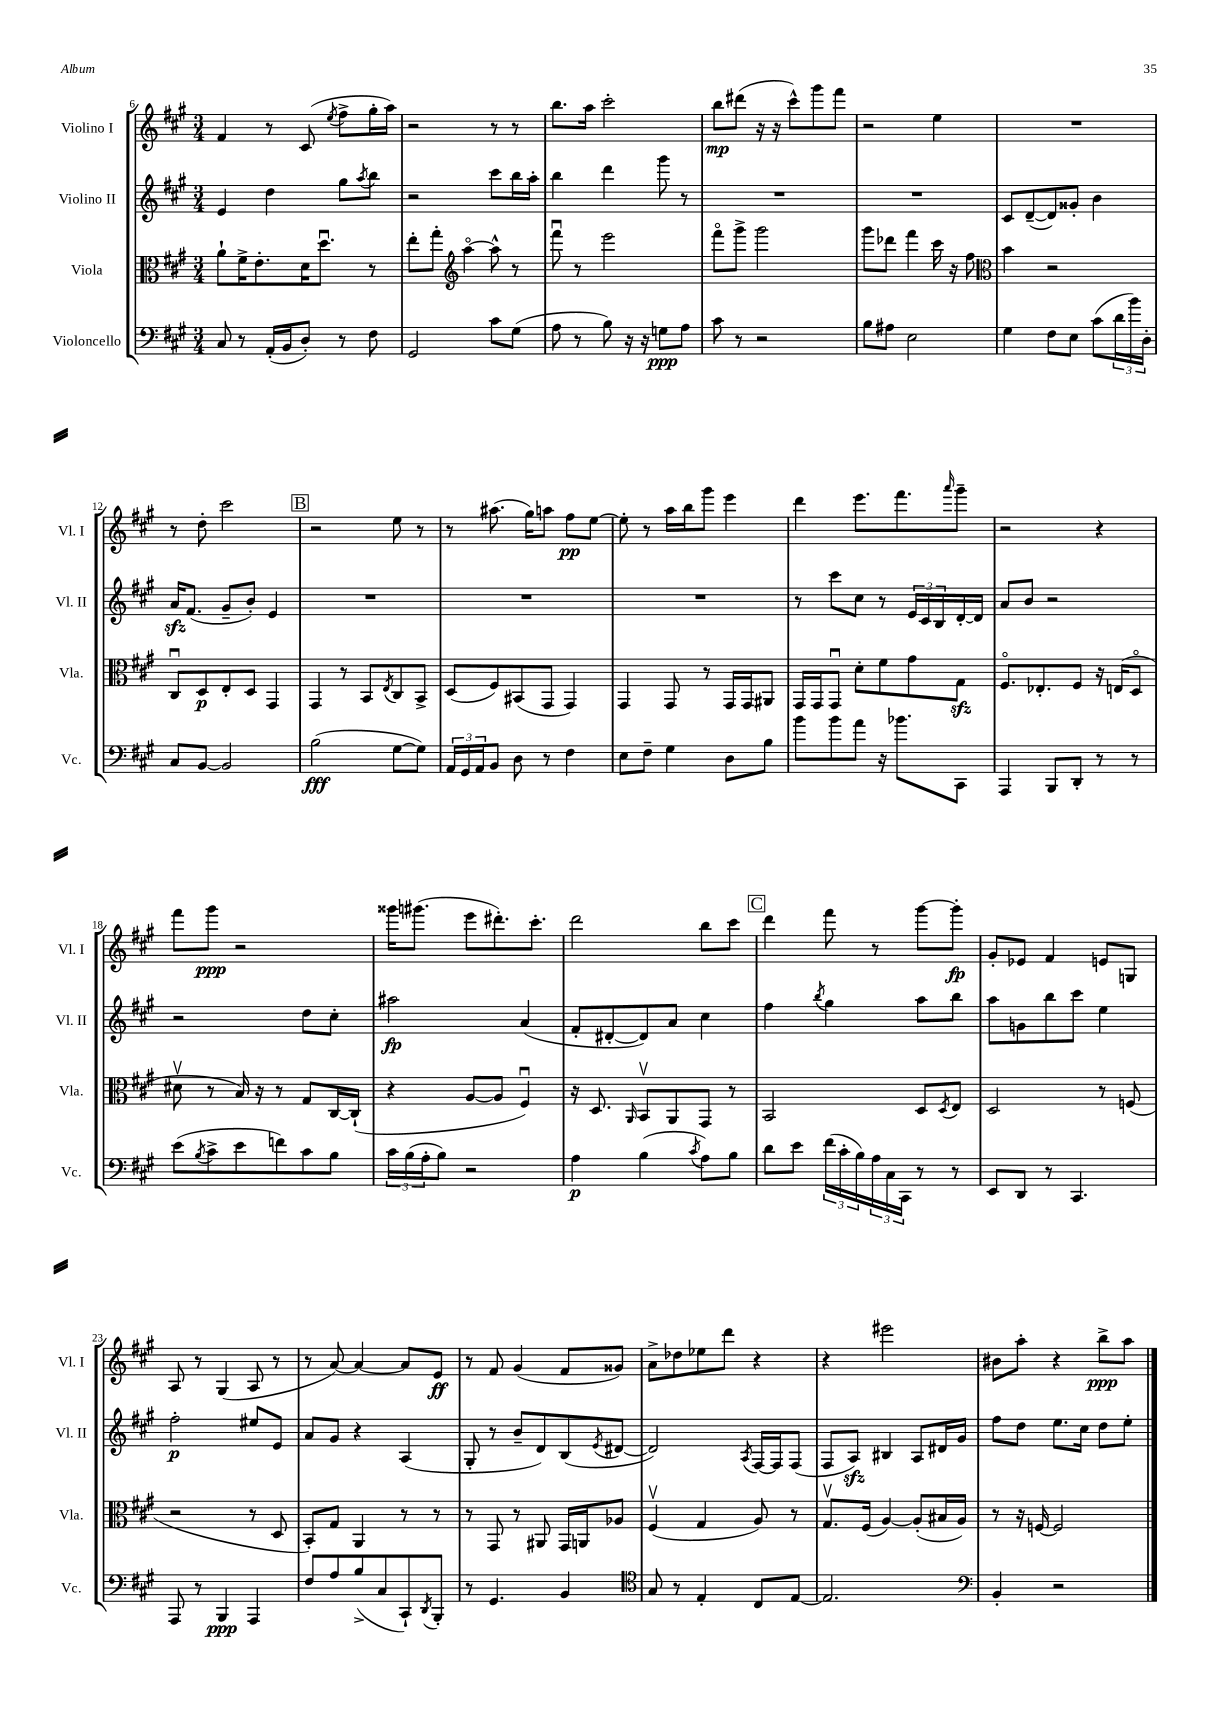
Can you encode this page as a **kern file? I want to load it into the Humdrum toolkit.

**kern	**dynam	**kern	**dynam	**kern	**dynam	**kern	**dynam
*part4	*part4	*part3	*part3	*part2	*part2	*part1	*part1
*staff4	*staff4	*staff3	*staff3	*staff2	*staff2	*staff1	*staff1
*I"Violoncello	*	*I"Viola	*	*I"Violino II	*	*I"Violino I	*
*I'Vc.	*	*I'Vla.	*	*I'Vl. II	*	*I'Vl. I	*
*clefF4	*	*clefC3	*	*clefG2	*	*clefG2	*
*k[f#c#g#]	*	*k[f#c#g#]	*	*k[f#c#g#]	*	*k[f#c#g#]	*
*M3/4	*	*M3/4	*	*M3/4	*	*M3/4	*
=6	=6	=6	=6	=6	=6	=6	=6
8C#/	.	8a`\L	.	4e/	.	4f#/	.
8r	.	16f#^\K	.	.	.	.	.
.	.	8.e'\	.	.	.	.	.
(16AA'/LL	.	.	.	4dd\	.	8r	.
16BB/J	.	.	.	.	.	.	.
8D'/J)	.	16d\K	.	.	.	(8c#/	.
.	.	8.ddu\J	.	.	.	.	.
.	.	.	.	.	.	8qee/	.
8r	.	.	.	8gg#\L	.	8ff#^\L	.
.	.	.	.	8qaa/	.	.	.
8F#\	.	8r	.	8bb\J	.	16gg#'\L	.
.	.	.	.	.	.	16aa\JJ)	.
=7	=7	=7	=7	=7	=7	=7	=7
2GG#/	.	8ee'\L	.	2r	.	2r	.
.	.	8gg#'\J	.	.	.	.	.
*	*	*clefG2	*	*	*	*	*
.	.	[4aa\	.	.	.	.	.
8c#\L	.	8aa^^\]	.	8ccc#\L	.	8r	.
(8G#\J	.	8r	.	16bb\L	.	8r	.
.	.	.	.	16aa'\JJ	.	.	.
=8	=8	=8	=8	=8	=8	=8	=8
8A\	.	8fff#u\	.	4bb\	.	8.bb\L	.
8r	.	8r	.	.	.	.	.
.	.	.	.	.	.	16aa\Jk	.
8B\)	.	2eee\	.	4ddd\	.	2ccc#'\	.
16r	.	.	.	.	.	.	.
16r	.	.	.	.	.	.	.
8Gn\L	ppp	.	.	8ggg#\	.	.	.
8A\J	.	.	.	8r	.	.	.
=9	=9	=9	=9	=9	=9	=9	=9
8c#\	.	8fff#\L	.	2.r	.	8bb\L	mp
8r	.	8ggg#^\J	.	.	.	(8ddd#X\J	.
2r	.	2ggg#\	.	.	.	16r	.
.	.	.	.	.	.	16r	.
.	.	.	.	.	.	8ccc#^^\L)	.
.	.	.	.	.	.	8ggg#\	.
.	.	.	.	.	.	8fff#\J	.
=10	=10	=10	=10	=10	=10	=10	=10
8B\L	.	8ggg#\L	.	2.r	.	2r	.
8A#X\J	.	8ddd-X\J	.	.	.	.	.
2E\	.	4fff#\	.	.	.	.	.
.	.	16ccc#\	.	.	.	4ee\	.
.	.	16r	.	.	.	.	.
.	.	8ff#\	.	.	.	.	.
=11	=11	=11	=11	=11	=11	=11	=11
*	*	*clefC3	*	*	*	*	*
4G#\	.	4b\	.	8c#/L	.	2.r	.
.	.	.	.	([8d~/	.	.	.
8F#\L	.	2r	.	8d/])	.	.	.
8E\J	.	.	.	8g##X'/J	.	.	.
(8c#\L	.	.	.	4b\	.	.	.
24d\L	.	.	.	.	.	.	.
24b\)	.	.	.	.	.	.	.
24D'\JJ	.	.	.	.	.	.	.
!!LO:LB:g=z
=12	=12	=12	=12	=12	=12	=12	=12
8C#/L	.	8C#u/L	.	16azz/KL	.	8r	.
.	.	.	.	(8.f#/J	.	.	.
[8BB/J	.	8D/	p	.	.	8dd'\	.
2BB/]	.	8E'/	.	8g#~/L	.	2ccc#\	.
.	.	8D/J	.	8b'/J)	.	.	.
.	.	4GG#/	.	4e/	.	.	.
!!LO:REH:place=s1:t=B
=13	=13	=13	=13	=13	=13	=13	=13
(2B\	fff	4GG#/	.	2.r	.	2r	.
.	.	8r	.	.	.	.	.
.	.	8BB/L	.	.	.	.	.
.	.	8qE/	.	.	.	.	.
[8G#\L	.	8C#/	.	.	.	8ee\	.
8G#\J])	.	8BB^/J	.	.	.	8r	.
=14	=14	=14	=14	=14	=14	=14	=14
24AA/LL	.	(8D/L	.	2.r	.	8r	.
24GG#/	.	.	.	.	.	.	.
24AA/J	.	.	.	.	.	.	.
8BB/J	.	8F#/)	.	.	.	(8.aa#X\	.
8D\	.	(8BB#X/	.	.	.	.	.
.	.	.	.	.	.	16gg#\KL)	.
8r	.	8GG#/J	.	.	.	8aan\J	.
4F#\	.	4GG#/)	.	.	.	8ff#\L	pp
.	.	.	.	.	.	[8ee\J	.
=15	=15	=15	=15	=15	=15	=15	=15
8E\L	.	4GG#/	.	2.r	.	8ee'\]	.
8F#~\J	.	.	.	.	.	8r	.
4G#\	.	8GG#/	.	.	.	16aa\LL	.
.	.	.	.	.	.	16bb\J	.
.	.	8r	.	.	.	8ggg#\J	.
8D\L	.	16GG#/LL	.	.	.	4eee\	.
.	.	16GG#/J	.	.	.	.	.
8B\J	.	8AA#X/J	.	.	.	.	.
=16	=16	=16	=16	=16	=16	=16	=16
8b\L	.	16GG#/LL	.	8r	.	4ddd\	.
.	.	16GG#/J	.	.	.	.	.
8b\	.	8GG#u/J	.	8ccc#\L	.	.	.
8a\J	.	8d'\L	.	8cc#\J	.	8.eee\L	.
16r	.	8f#\	.	8r	.	.	.
8.b-X\L	.	.	.	.	.	8.fff#\	.
.	.	8g#\	.	24e/LL	.	.	.
.	.	.	.	24c#/	.	.	.
.	.	.	.	24B/	.	.	.
.	.	.	.	.	.	16qqaaa/	.
8CC#\J	.	8G#zz\J	.	[16d'/	.	8ggg#~\J	.
.	.	.	.	16d/JJ]	.	.	.
=17	=17	=17	=17	=17	=17	=17	=17
4AAA/	.	8.F#/L	.	8a/L	.	2r	.
.	.	.	.	8b/J	.	.	.
.	.	8.E-X'/	.	.	.	.	.
8BBB/L	.	.	.	2r	.	.	.
8DD'/J	.	8F#/J	.	.	.	.	.
8r	.	16r	.	.	.	4r	.
.	.	(16En/KL	.	.	.	.	.
8r	.	8D/J	.	.	.	.	.
!!LO:LB:g=z
=18	=18	=18	=18	=18	=18	=18	=18
(8e\L	.	8d#Xv\	.	2r	.	8fff#\L	.
8qB/	.	.	.	.	.	.	.
8c#^\	.	8r	.	.	.	8ggg#\J	ppp
8e\	.	16B/)	.	.	.	2r	.
.	.	16r	.	.	.	.	.
8fn\)	.	8r	.	.	.	.	.
8c#\	.	8G#/L	.	8dd\L	.	.	.
8B\J	.	[16C#/L	.	8cc#'\J	.	.	.
.	.	(16C#`/JJ]	.	.	.	.	.
=19	=19	=19	=19	=19	=19	=19	=19
24c#\LL	.	4r	.	2aa#X\	fp	16ggg##X\KL	.
(24B\	.	.	.	.	.	.	.
.	.	.	.	.	.	(8.ggg#X\J	.
24A'\J	.	.	.	.	.	.	.
8B\J)	.	.	.	.	.	.	.
2r	.	[8A/L	.	.	.	8eee\L	.
.	.	8A/J]	.	.	.	8.ddd#X'\)	.
.	.	4F#u/)	.	(4a/	.	.	.
.	.	.	.	.	.	8.ccc#'\J	.
=20	=20	=20	=20	=20	=20	=20	=20
4A\	p	16r	.	8f#'/L	.	2ddd\	.
.	.	8.D/	.	.	.	.	.
.	.	.	.	[8d#X'/	.	.	.
.	.	16qqAA/	.	.	.	.	.
(4B\	.	8BBv/L	.	8d#/])	.	.	.
.	.	8AA/	.	8a/J	.	.	.
8qc#/	.	.	.	.	.	.	.
8A\L)	.	8GG#/J	.	4cc#\	.	8bb\L	.
8B\J	.	8r	.	.	.	8ccc#\J	.
!!LO:REH:place=s1:t=C
=21	=21	=21	=21	=21	=21	=21	=21
8d\L	.	2BB/	.	4ff#\	.	4ddd\	.
8e\J	.	.	.	.	.	.	.
.	.	.	.	8qbb/	.	.	.
(24f#\LL	.	.	.	4gg#\	.	8fff#\	.
24c#'\	.	.	.	.	.	.	.
24B\)	.	.	.	.	.	.	.
24A\	.	.	.	.	.	8r	.
24C#\	.	.	.	.	.	.	.
24CC#\JJ	.	.	.	.	.	.	.
8r	.	8D/L	.	8aa\L	.	[8ggg#\L	.
.	.	8qD/	.	.	.	.	.
8r	.	8E/J	.	8bb\J	.	8ggg#'\J]	fp
=22	=22	=22	=22	=22	=22	=22	=22
8EE/L	.	2D/	.	8aa\L	.	8g#'/L	.
8DD/J	.	.	.	8gn\	.	8e-X/J	.
8r	.	.	.	8bb\	.	4f#/	.
4.CC#/	.	.	.	8ccc#\J	.	.	.
.	.	8r	.	4ee\	.	8en/L	.
.	.	(8Fn/	.	.	.	8Gn/J	.
!!LO:LB:g=z
=23	=23	=23	=23	=23	=23	=23	=23
8AAA/	.	2r	.	2ff#'\	p	8A/	.
8r	.	.	.	.	.	8r	.
4BBB/	ppp	.	.	.	.	(4G#/	.
4AAA/	.	8r	.	8ee#X/L	.	8A/	.
.	.	8D/	.	8e/J	.	8r	.
=24	=24	=24	=24	=24	=24	=24	=24
8F#/L	.	8BB'/L)	.	8a/L	.	8r	.
8A/	.	8G#/J	.	8g#/J	.	[8a/)	.
(8B^/	.	4AA/	.	4r	.	4a/_	.
8C#/	.	.	.	.	.	.	.
8CC#`/)	.	8r	.	(4A/	.	8a/L]	.
8qDD/	.	.	.	.	.	.	.
8BBB'/J	.	8r	.	.	.	8e/J	ff
=25	=25	=25	=25	=25	=25	=25	=25
8r	.	8r	.	8G#'/	.	8r	.
4.GG#/	.	8GG#/	.	8r	.	8f#/	.
.	.	8r	.	8b~/L	.	(4g#/	.
.	.	8AA#X/	.	8d/)	.	.	.
4BB/	.	16GG#/LL	.	(8B/	.	8f#/L	.
.	.	16AAn/J	.	.	.	.	.
.	.	.	.	8qe/	.	.	.
.	.	8A-X/J	.	[8d#X/J	.	8g##X/J)	.
=26	=26	=26	=26	=26	=26	=26	=26
*clefC4	*	*	*	*	*	*	*
8G#/	.	(4F#v/	.	2d#/])	.	8a^\L	.
8r	.	.	.	.	.	8dd-X\	.
4E'/	.	4G#/	.	.	.	8ee-X\	.
.	.	.	.	.	.	8ddd\J	.
.	.	.	.	8qA/	.	.	.
8C#/L	.	8A/)	.	[16F#/LL	.	4r	.
.	.	.	.	16F#/J]	.	.	.
[8E/J	.	8r	.	(8F#/J	.	.	.
=27	=27	=27	=27	=27	=27	=27	=27
2.E/]	.	8.G#v/L	.	8F#/L	.	4r	.
.	.	.	.	8Azz/J)	.	.	.
.	.	(16F#/Jk	.	.	.	.	.
.	.	[4A/)	.	4B#X/	.	2eee#X\	.
.	.	(8A'/L]	.	8A/L	.	.	.
.	.	16B#X/L	.	16d#X/L	.	.	.
.	.	16A/JJ)	.	16g#/JJ	.	.	.
=28	=28	=28	=28	=28	=28	=28	=28
*clefF4	*	*	*	*	*	*	*
4BB'/	.	8r	.	8ff#\L	.	8b#X\L	.
.	.	16r	.	8dd\J	.	8aa'\J	.
.	.	[16Fn/	.	.	.	.	.
2r	.	2F/]	.	8.ee\L	.	4r	.
.	.	.	.	16cc#\Jk	.	.	.
.	.	.	.	8dd\L	.	8bb^\L	ppp
.	.	.	.	8ee'\J	.	8aa\J	.
==	==	==	==	==	==	==	==
*-	*-	*-	*-	*-	*-	*-	*-
